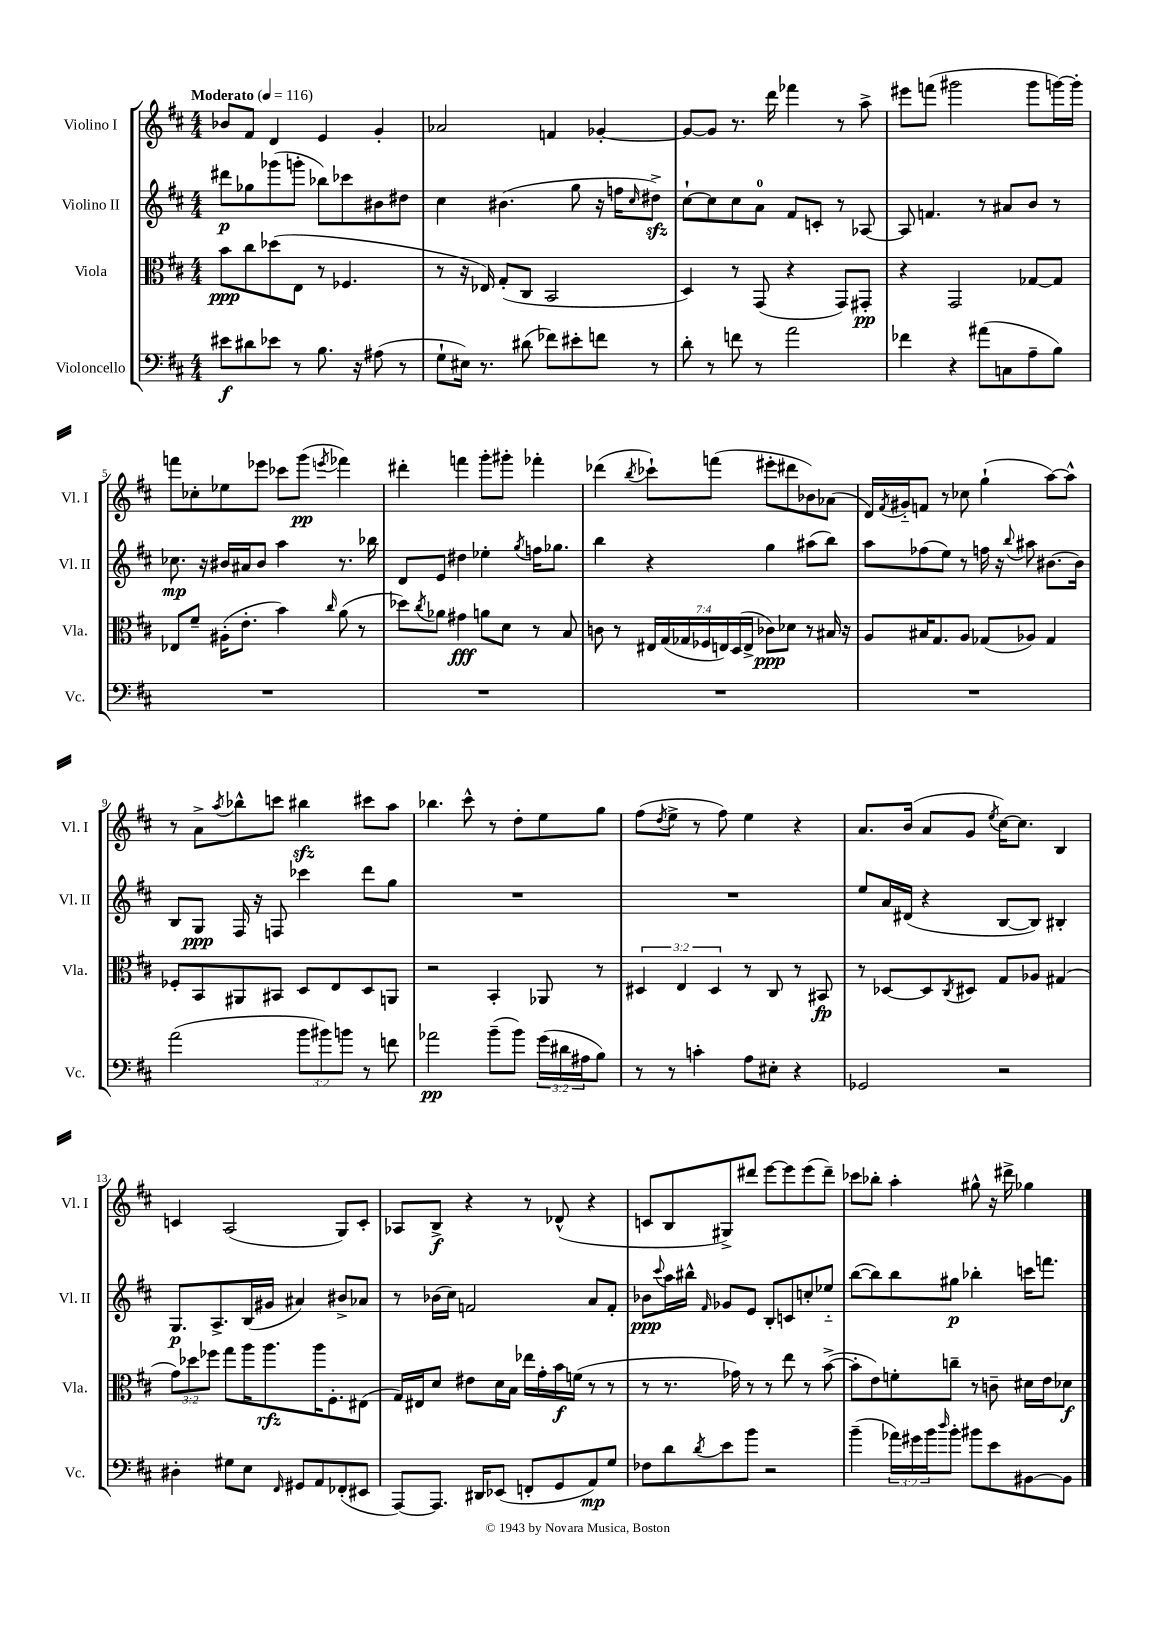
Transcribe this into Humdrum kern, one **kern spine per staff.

**kern	**dynam	**kern	**dynam	**kern	**dynam	**kern	**dynam
*part4	*part4	*part3	*part3	*part2	*part2	*part1	*part1
*staff4	*staff4	*staff3	*staff3	*staff2	*staff2	*staff1	*staff1
*I"Violoncello	*	*I"Viola	*	*I"Violino II	*	*I"Violino I	*
*I'Vc.	*	*I'Vla.	*	*I'Vl. II	*	*I'Vl. I	*
*clefF4	*	*clefC3	*	*clefG2	*	*clefG2	*
*k[f#c#]	*	*k[f#c#]	*	*k[f#c#]	*	*k[f#c#]	*
*M4/4	*	*M4/4	*	*M4/4	*	*M4/4	*
*MM116	*	*MM116	*	*MM116	*	*MM116	*
=1	=1	=1	=1	=1	=1	=1	=1
!	!	!	!	!	!	!LO:TX:a:B:t=Moderato	!
8e#X\L	f	8b\L	ppp	8ddd#X\L	p	8b-X/L	.
8d#X\	.	8cc#\	.	8gg-X\	.	8f#/J	.
8e-X\J	.	(8dd-X\	.	(8ggg-X\	.	4d/	.
8r	.	8E\J	.	8gggn'\J	.	.	.
8.B\	.	8r	.	8bb-X\L)	.	4e/	.
.	.	4.F-X/	.	8ccc-X\	.	.	.
16r	.	.	.	.	.	.	.
(8A#X\	.	.	.	8b#X\	.	4g'/	.
8r	.	.	.	8dd#X\J	.	.	.
=2	=2	=2	=2	=2	=2	=2	=2
8G`\L	.	8r	.	4cc#\	.	2a-X/	.
16E#X\Jk)	.	16r	.	.	.	.	.
8.r	.	16E-X/)	.	.	.	.	.
.	.	(8G'/L	.	(4.b#X\	.	.	.
(8d#X\	.	8C#/J	.	.	.	.	.
8f-X\L)	.	2BB/	.	.	.	4fn/	.
8e#X'\	.	.	.	8gg\	.	.	.
8fn\J	.	.	.	16r	.	[4g-X'/	.
.	.	.	.	16ffn\KL	.	.	.
.	.	.	.	16qqcc#/	.	.	.
8r	.	.	.	8dd#Xzz^\J)	.	.	.
=3	=3	=3	=3	=3	=3	=3	=3
8d'\	.	4D/)	.	[8cc#`\L	.	8g-/L_	.
8r	.	.	.	8cc#\]	.	8g-/J]	.
8fn\	.	8r	.	8cc#\	.	8.r	.
8r	.	(8GG/	.	8a\J	.	.	.
.	.	.	.	.	.	16ddd\	.
2a\	.	4r	.	8f#/L	.	4fff-X\	.
.	.	.	.	8cn'/J	.	.	.
.	.	8GG/L)	.	8r	.	8r	.
.	.	8GG#X'/J	pp	[8A-X/	.	8aa^\	.
=4	=4	=4	=4	=4	=4	=4	=4
4f-X\	.	4r	.	8A-/]	.	8eee#X\L	.
.	.	.	.	4.fn/	.	(8fffn\J	.
4r	.	2GG/	.	.	.	2ggg#X\	.
(8a#X\L	.	.	.	8r	.	.	.
8Cn\	.	.	.	8a#X/L	.	.	.
8A~\	.	[8G-X/L	.	8b/J	.	8ggg#\L	.
8B\J)	.	8G-/J]	.	8r	.	[16gggn\L)	.
.	.	.	.	.	.	16ggg'\JJ]	.
!!LO:LB:g=z
=5	=5	=5	=5	=5	=5	=5	=5
1r	.	8E-X/L	.	8.cc-X\	mp	8fffn\L	.
.	.	8f#~/J	.	.	.	8cc-X'\	.
.	.	.	.	16r	.	.	.
.	.	(16A#X'\KL	.	16b#X/LL	.	8ee-X\	.
.	.	8.e'\J	.	16a#X/J	.	.	.
.	.	.	.	8b#/J	.	8eee-X\J	.
.	.	4b\)	.	4aa\	.	8ccc-X\L	.
.	.	.	.	.	.	(8ggg\J	pp
.	.	16qqcc#/	.	.	.	8qeeen/	.
.	.	(8a\	.	8.r	.	4fff-X\)	.
.	.	8r	.	.	.	.	.
.	.	.	.	16bb-X\	.	.	.
=6	=6	=6	=6	=6	=6	=6	=6
1r	.	8dd-X\L)	.	8d/L	.	4ddd#X'\	.
.	.	8qcc#/	.	.	.	.	.
.	.	8a-X\J	.	8e/J	.	.	.
.	.	4g#X\	fff	4dd#X\	.	4fffn\	.
.	.	8an\L	.	4ee-X'\	.	8ggg'\L	.
.	.	8d\J	.	.	.	8ggg#X'\J	.
.	.	.	.	8qgg/	.	.	.
.	.	8r	.	16ffn\KL	.	4fff-X'\	.
.	.	.	.	8.gg-X\J	.	.	.
.	.	8B/	.	.	.	.	.
=7	=7	=7	=7	=7	=7	=7	=7
1r	.	8cn\	.	4bb\	.	(4ddd-X\	.
.	.	8r	.	.	.	.	.
.	.	.	.	.	.	8qbb/	.
.	.	28E#X/LL	.	4r	.	8ccc-X`\L)	.
.	.	(28G/	.	.	.	.	.
.	.	28G-X/	.	.	.	.	.
.	.	28F-X/	.	.	.	.	.
.	.	.	.	.	.	(8fffn\J	.
.	.	28En/)	.	.	.	.	.
.	.	(28D/	.	.	.	.	.
.	.	28E^/JJ	.	.	.	.	.
.	.	8c-X\L)	ppp	4gg\	.	8eee#X'\L	.
.	.	8d-X\J	.	.	.	8ddd#X\	.
.	.	8r	.	(8aa#X\L	.	8b-X\)	.
.	.	16B#X/	.	8bb\J)	.	(8a-X\J	.
.	.	16r	.	.	.	.	.
=8	=8	=8	=8	=8	=8	=8	=8
1r	.	8A/L	.	8aa\L	.	16d/LL)	.
.	.	.	.	.	.	8qf#/	.
.	.	.	.	.	.	16g#X/J	.
.	.	16B#X/K	.	(8ff-X\	.	8fn/J	.
.	.	8.G/	.	.	.	.	.
.	.	.	.	8ee\J)	.	8r	.
.	.	8A/J	.	8r	.	8cc-X\	.
.	.	(8G-X/L	.	16ffn\	.	(4gg`\	.
.	.	.	.	16r	.	.	.
.	.	.	.	8qqbb/	.	.	.
.	.	8A-X/J)	.	8aa#X\	.	.	.
.	.	4G-/	.	[8.b#X\L	.	[8aa\L)	.
.	.	.	.	.	.	8aa^^\J]	.
.	.	.	.	16b#\Jk]	.	.	.
!!LO:LB:g=z
=9	=9	=9	=9	=9	=9	=9	=9
(2a\	.	8F-X'/L	.	8B/L	.	8r	.
.	.	8BB/	.	8G/J	ppp	8a^\L	.
.	.	.	.	.	.	8qaa/	.
.	.	8AA#X/	.	16F#/	.	8bb-X^^\	.
.	.	.	.	16r	.	.	.
.	.	8BB#X/J	.	8Fn/	.	8cccn\J	.
12b\L	.	8D/L	.	4ccc-X\	.	4bb#Xzz\	.
12b#X\)	.	.	.	.	.	.	.
.	.	8E/	.	.	.	.	.
12bn\J	.	.	.	.	.	.	.
8r	.	8D/	.	8ddd\L	.	8ccc#X\L	.
8fn\	.	8AAn/J	.	8gg\J	.	8aa\J	.
=10	=10	=10	=10	=10	=10	=10	=10
2a-X\	pp	2r	.	1r	.	4.bb-X\	.
.	.	.	.	.	.	8ccc#^^\	.
(8b~\L	.	4BB'/	.	.	.	8r	.
8b\J)	.	.	.	.	.	8dd'\L	.
(24g\LL	.	8AA-X/	.	.	.	8ee\	.
24d#X\	.	.	.	.	.	.	.
24A#X\J	.	.	.	.	.	.	.
8B\J)	.	8r	.	.	.	8gg\J	.
=11	=11	=11	=11	=11	=11	=11	=11
8r	.	6D#X/	.	1r	.	(8ff#\L	.
.	.	.	.	.	.	8qdd/	.
8r	.	.	.	.	.	8ee^\J	.
.	.	6E/	.	.	.	.	.
4cn'\	.	.	.	.	.	8r	.
.	.	6D#/	.	.	.	.	.
.	.	.	.	.	.	8ff#\)	.
8A\L	.	8r	.	.	.	4ee\	.
8E#X'\J	.	8C#/	.	.	.	.	.
4r	.	8r	.	.	.	4r	.
.	.	8BB#X/	fp	.	.	.	.
=12	=12	=12	=12	=12	=12	=12	=12
2GG-X/	.	8r	.	8ee/L	.	8.a/L	.
.	.	[8D-X/L	.	16a/L	.	.	.
.	.	.	.	(16d#X/JJ	.	(16b/Jk	.
.	.	8D-/]	.	4r	.	8a/L	.
.	.	8qC#/	.	.	.	.	.
.	.	8D#X/J	.	.	.	8g/J	.
.	.	.	.	.	.	8qee/	.
2r	.	8G/L	.	[8B/L	.	[16cc#\KL)	.
.	.	.	.	.	.	8.cc#\J]	.
.	.	8A-X/J	.	8B/J])	.	.	.
.	.	(4G#X/	.	4B#X'/	.	4B/	.
!!LO:LB:g=z
=13	=13	=13	=13	=13	=13	=13	=13
4D#X'\	.	12g\L)	.	8.G/L	p	4cn/	.
.	.	12dd-X\	.	.	.	.	.
.	.	12ff-X\J	.	.	.	.	.
.	.	.	.	8.A^/	.	.	.
8G#X\L	.	8gg\L	.	.	.	(2A/	.
8E\J	.	16aa\K	.	(16B/L	.	.	.
.	.	8.aa\	rfz	16g#X/JJ	.	.	.
16qqFF#/	.	.	.	.	.	.	.
8GG#X/L	.	.	.	4a#X/)	.	.	.
8AA/	.	16aa\K	.	.	.	.	.
.	.	8.F#'\	.	.	.	.	.
(8FF-X'/	.	.	.	8b#X^/L	.	8G/L)	.
8EE#X/J	.	(8E#X\J	.	8a-X/J	.	8c'/J	.
=14	=14	=14	=14	=14	=14	=14	=14
[8AAA/L)	.	16G/LL)	.	8r	.	8A-X/L	.
.	.	16E#X/J	.	.	.	.	.
8.AAA/J]	.	8d/J	.	(16b-X\LL	.	8B^/J	f
.	.	.	.	16cc#\JJ)	.	.	.
.	.	8e#X\L	.	2fn/	.	4r	.
16DD#X/KL	.	.	.	.	.	.	.
(8EE-X/J	.	16d\L	.	.	.	.	.
.	.	16B\JJ	.	.	.	.	.
8FFn'/L	.	16ee-X\LL	.	.	.	8r	.
.	.	16g'\	.	.	.	.	.
8GG/	.	16b\	f	.	.	(8d-X^^/	.
.	.	(16fn\JJ	.	.	.	.	.
8AA/)	mp	8r	.	8a/L	.	4r	.
8G/J	.	8r	.	8f'/J	.	.	.
=15	=15	=15	=15	=15	=15	=15	=15
8F-X\L	.	8r	.	8b-X\L	ppp	8cn/L	.
.	.	.	.	8qqccc#/	.	.	.
8d\	.	8.r	.	16aa\L	.	8B/	.
.	.	.	.	16bb#X^^\JJ	.	.	.
8qd/	.	.	.	16qqf#/	.	.	.
8e\	.	.	.	8g-X/L	.	8G#X^/)	.
.	.	16g-X\)	.	.	.	.	.
8b\J	.	8r	.	8e/J	.	8ddd#X/J	.
2r	.	8r	.	8B'/L	.	[8eee\L	.
.	.	8ee\	.	8cn/	.	8eee\]	.
.	.	8r	.	8ccn'/	.	(8eee\	.
.	.	([8b^\	.	8ee-X/J	.	8ddd#~\J)	.
=16	=16	=16	=16	=16	=16	=16	=16
(4b~\	.	8b'\L]	.	([8bb\L	.	8ccc-X\L	.
.	.	8e\)	.	8bb\])	.	8bb-X'\J	.
24a-X\LL)	.	8fn'\	.	8bb\	.	4aa'\	.
24g#X\	.	.	.	.	.	.	.
24b\J	.	.	.	.	.	.	.
16qqdd/	.	.	.	.	.	.	.
8b'\J	.	8ccn~\J	.	8gg#X\J	p	.	.
8b#X\L	.	8r	.	4bb-X'\	.	8gg#X^^\	.
8e\	.	8cn~\	.	.	.	16r	.
.	.	.	.	.	.	16ddd#X^\	.
[8BB#X\	.	16d#X\LL	.	16cccn\KL	.	4gg-X\	.
.	.	16e\J	.	8.fffn\J	.	.	.
8BB#\J]	.	8d-X\J	f	.	.	.	.
==	==	==	==	==	==	==	==
*-	*-	*-	*-	*-	*-	*-	*-
